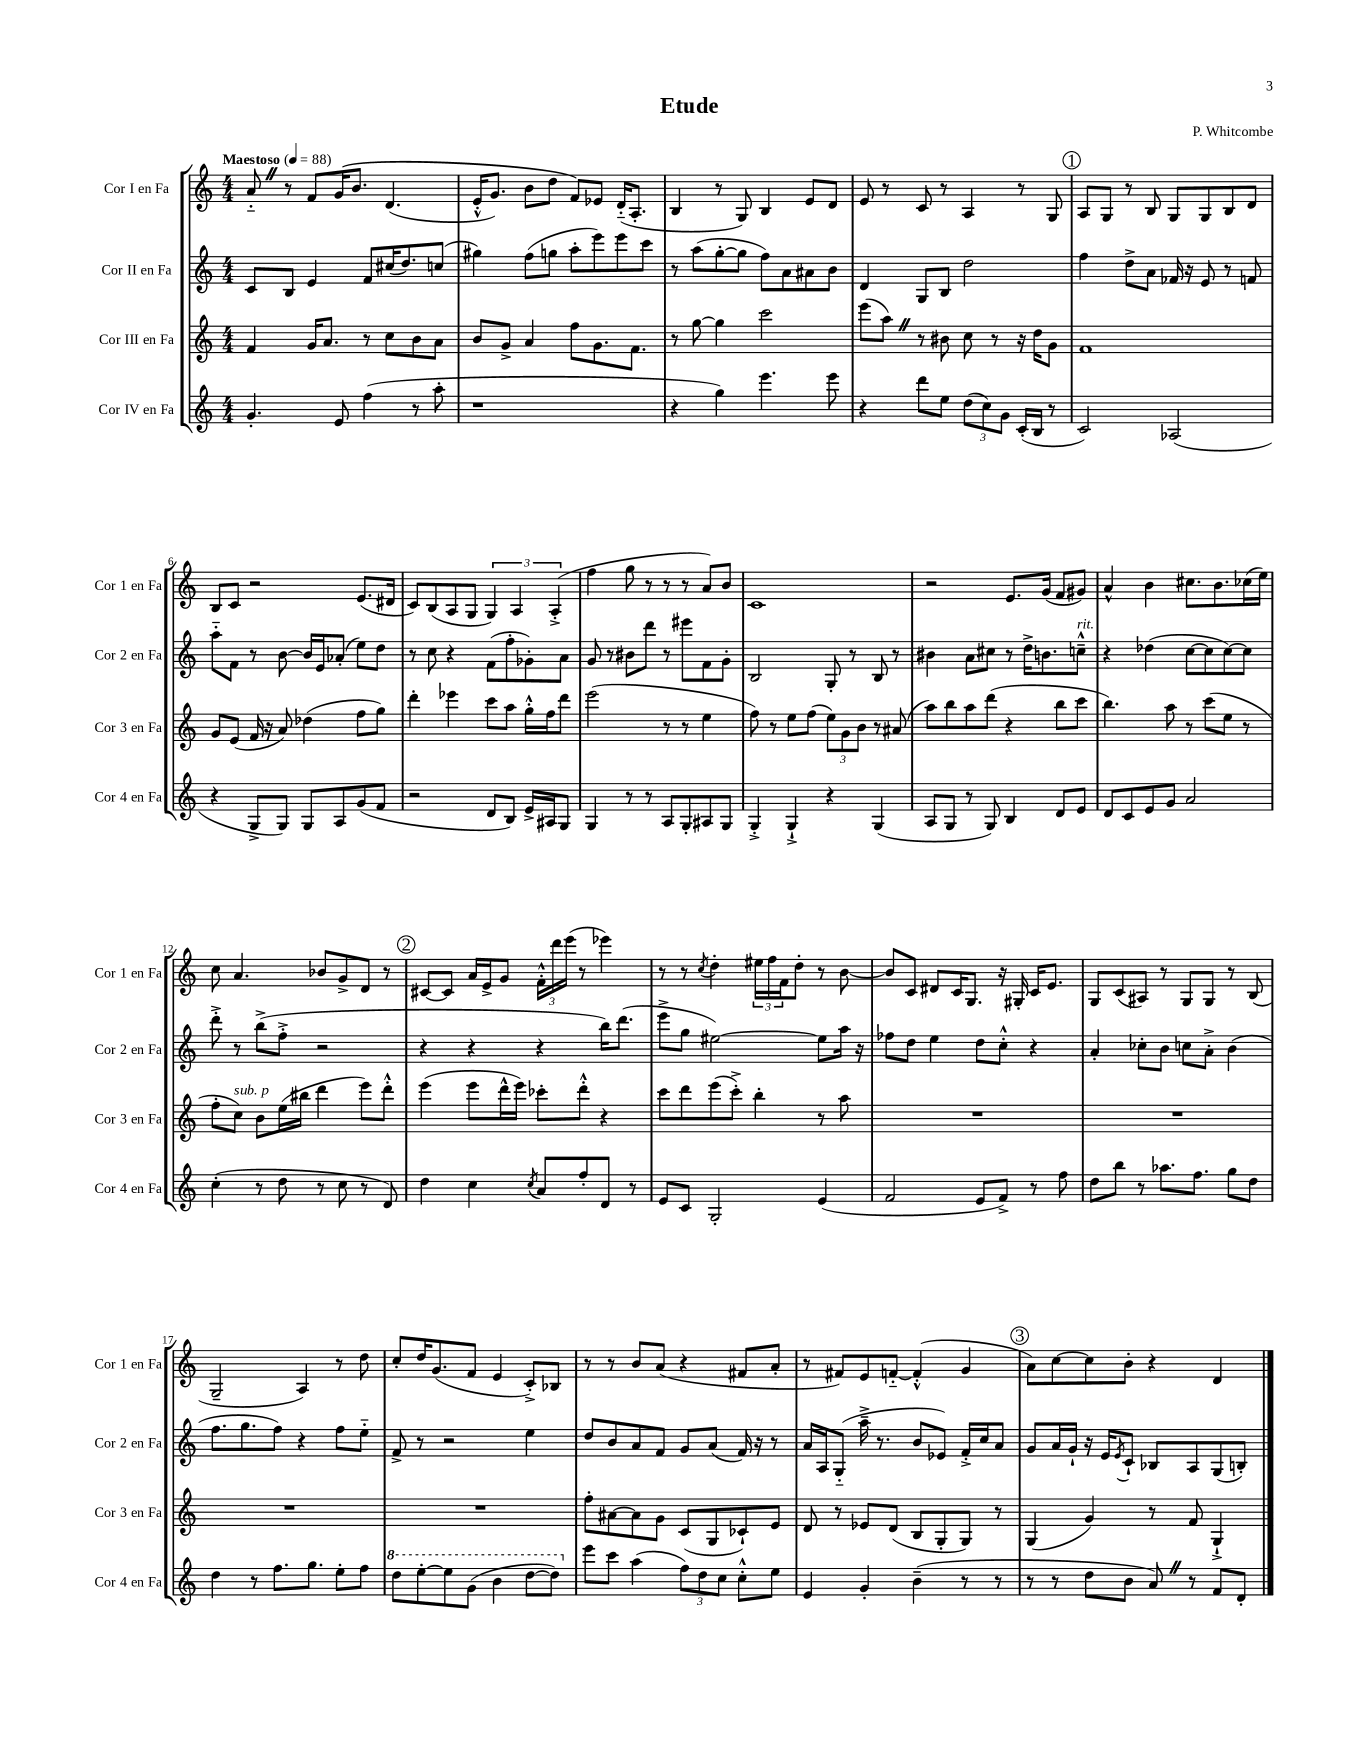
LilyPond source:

\header { title = "Etude" composer = "P. Whitcombe" }
<<
\new StaffGroup <<
\new Staff = "s0" \with { instrumentName = "Cor I en Fa" shortInstrumentName = "Cor 1 en Fa" } {
    \clef treble \key c \major \numericTimeSignature \time 4/4 \tempo "Maestoso" 4 = 88
    a'8-_ \once \override BreathingSign.text = \markup { \musicglyph "scripts.caesura.straight" } \breathe r8 f'8 g'16\( b'8. d'4.( |
    e'16-.-^ g'8.) b'8 d''8 f'8\) ees'8 d'16-_( a8.-. |
    b4 r8 g8) b4 e'8 d'8 |
    e'8 r8 c'8 r8 a4 r8 g8 |
    \mark \markup { \circle "1" } a8 g8 r8 b8 g8 g8 b8 d'8 |
    b8 c'8 r2 e'8.( dis'16 |
    c'8) b8( a8 g8 \tuplet 3/2 { g4) a4 a4-.->( } |
    f''4 g''8 r8 r8 r8 a'8) b'8 |
    c'1 |
    r2 e'8. g'16( f'8 gis'8) |
    a'4-^ b'4 cis''8. b'8. ces''16( e''16) |
    c''8 a'4. bes'8 g'8-> d'8 r8 |
    \mark \markup { \circle "2" } cis'8~ cis'8 a'16 e'16-> g'8 \tuplet 3/2 { f'16-.-^ d'''16 e'''16( } r8 ees'''4) |
    r8 r8 \acciaccatura { c''8 } d''4-. \tuplet 3/2 { eis''16 f''16 f'16 } d''8-. r8 b'8~ |
    b'8 c'8 dis'8 c'16 g8. r16 gis16-. c'16 e'8. |
    g8 c'8( ais8) r8 g8 g8 r8 b8( |
    g2-- a4) r8 d''8 |
    c''8-. d''16 g'8.( f'8 e'4 c'8-.->) bes8 |
    r8 r8 b'8 a'8( r4 fis'8 a'8-. |
    r8 fis'8) e'8 f'8~-_ f'4-.-^( g'4 |
    \mark \markup { \circle "3" } a'8) c''8~ c''8 b'8-. r4 d'4 \bar "|." |
}
\new Staff = "s1" \with { instrumentName = "Cor II en Fa" shortInstrumentName = "Cor 2 en Fa" } {
    \clef treble \key c \major \numericTimeSignature \time 4/4
    c'8 b8 e'4 f'8 cis''16( d''8.) c''8( |
    gis''4) f''8( g''8 a''8-. e'''8) e'''8 c'''8 |
    r8 a''8( g''8~-. g''8 f''8) a'8 ais'8 b'8 |
    d'4 g8 b8 d''2 |
    \mark \markup { \circle "1" } f''4 d''8-> a'8 fes'16 r16 e'8 r8 f'8 |
    a''8-_ f'8 r8 b'8~ b'16 e'16 aes'8-.( e''8) d''8 |
    r8 c''8 r4 f'8( f''8-. ges'8-.) a'8 |
    g'8 r8 bis'8 d'''8 r8 eis'''8 f'8 g'8-. |
    b2 g8-. r8 b8 r8 |
    bis'4 a'8 cis''8 r8 d''16-> b'8. c''8---^^\markup { \italic "rit." } |
    r4 des''4( c''8~ c''8 c''8~) c''8 |
    d'''8-.-> r8 b''8->( f''8-.-> r2 |
    \mark \markup { \circle "2" } r4 r4 r4 b''16) d'''8.( |
    e'''8-> g''8 eis''2~) eis''8 a''16 r16 |
    fes''8 d''8 e''4 d''8 c''8-.-^ r4 |
    a'4-. ces''8-. b'8 c''8 a'8-.-> b'4( |
    f''8. g''8. f''8) r4 f''8 e''8-_ |
    f'8-> r8 r2 e''4 |
    d''8 b'8 a'8 f'8 g'8 a'8( f'16) r16 r8 |
    a'16 a16 g8-_( a''16---> r8. b'8 ees'8) f'16-.-> c''16 a'8 |
    \mark \markup { \circle "3" } g'8 a'16 g'16-! r16 e'16 \acciaccatura { e'8 } c'8-! bes8 a8 g8( b8-.) \bar "|." |
}
\new Staff = "s2" \with { instrumentName = "Cor III en Fa" shortInstrumentName = "Cor 3 en Fa" } {
    \clef treble \key c \major \numericTimeSignature \time 4/4
    f'4 g'16 a'8. r8 c''8 b'8 a'8 |
    b'8 g'8-> a'4 f''8 g'8. f'8. |
    r8 g''8~ g''4 c'''2 |
    e'''8( a''8) \once \override BreathingSign.text = \markup { \musicglyph "scripts.caesura.straight" } \breathe r8 bis'8 c''8 r8 r16 d''16 g'8 |
    \mark \markup { \circle "1" } f'1 |
    g'8 e'8( f'16 r16 a'8) des''4( f''8 g''8) |
    d'''4-. ees'''4 c'''8 a''8 g''16-.-^ f''16 d'''8 |
    e'''2( r8 r8 e''4 |
    f''8) r8 e''8 f''8( \tuplet 3/2 { e''8) g'8 b'8 } r8 ais'8( |
    a''8) b''8 a''8 d'''8( r4 b''8 c'''8 |
    b''4.) a''8 r8 c'''8( e''8 r8 |
    f''8-. c''8^\markup { \italic "sub. p" }) b'8 e''16( bis''16 d'''4 e'''8) d'''8-.-^ |
    \mark \markup { \circle "2" } e'''4( e'''8 d'''16-^ e'''16) ces'''8-. d'''8-.-^ r4 |
    c'''8 d'''8 e'''8( c'''8-.->) b''4-. r8 a''8 |
    R1 |
    R1 |
    R1 |
    R1 |
    f''8-. ais'8~ ais'8 g'8 c'8( g8 ces'8-!) e'8 |
    d'8 r8 ees'8 d'8( b8 g8-. g8) r8 |
    \mark \markup { \circle "3" } g4( g'4) r8 f'8 g4-!-> \bar "|." |
}
\new Staff = "s3" \with { instrumentName = "Cor IV en Fa" shortInstrumentName = "Cor 4 en Fa" } {
    \clef treble \key c \major \numericTimeSignature \time 4/4
    g'4.-. e'8 f''4( r8 a''8-. |
    r1 |
    r4 g''4) e'''4. e'''8 |
    r4 d'''8 e''8 \tuplet 3/2 { d''8( c''8) g'8 } c'16-.( b16 r8 |
    \mark \markup { \circle "1" } c'2) aes2( |
    r4 g8-> g8) g8 a8 g'8( f'8 |
    r2 d'8 b8) e'16-> ais16 g8 |
    g4 r8 r8 a8 g8-. ais8 g8 |
    g4-.-> g4-!-> r4 g4( |
    a8 g8 r8 g8) b4 d'8 e'8 |
    d'8 c'8 e'8 g'8 a'2 |
    c''4-.( r8 d''8 r8 c''8 r8 d'8) |
    \mark \markup { \circle "2" } d''4 c''4 \acciaccatura { c''8 } a'8 f''8-. d'8 r8 |
    e'8 c'8 g2-. e'4( |
    f'2 e'8 f'8->) r8 f''8 |
    d''8 b''8 r8 aes''8. f''8. g''8 d''8 |
    d''4 r8 f''8. g''8. e''8-. f''8 |
    \ottava #1 d'''8 e'''8~-. e'''8 g''8( b''4 d'''8~ d'''8) \ottava #0 |
    e'''8 c'''8 a''4( \tuplet 3/2 { f''8) d''8 c''8 } c''8-.-^ e''8 |
    e'4 g'4-. b'4--( r8 r8 |
    \mark \markup { \circle "3" } r8 r8 d''8 b'8 a'8) \once \override BreathingSign.text = \markup { \musicglyph "scripts.caesura.straight" } \breathe r8 f'8 d'8-. \bar "|." |
}
>>
>>
